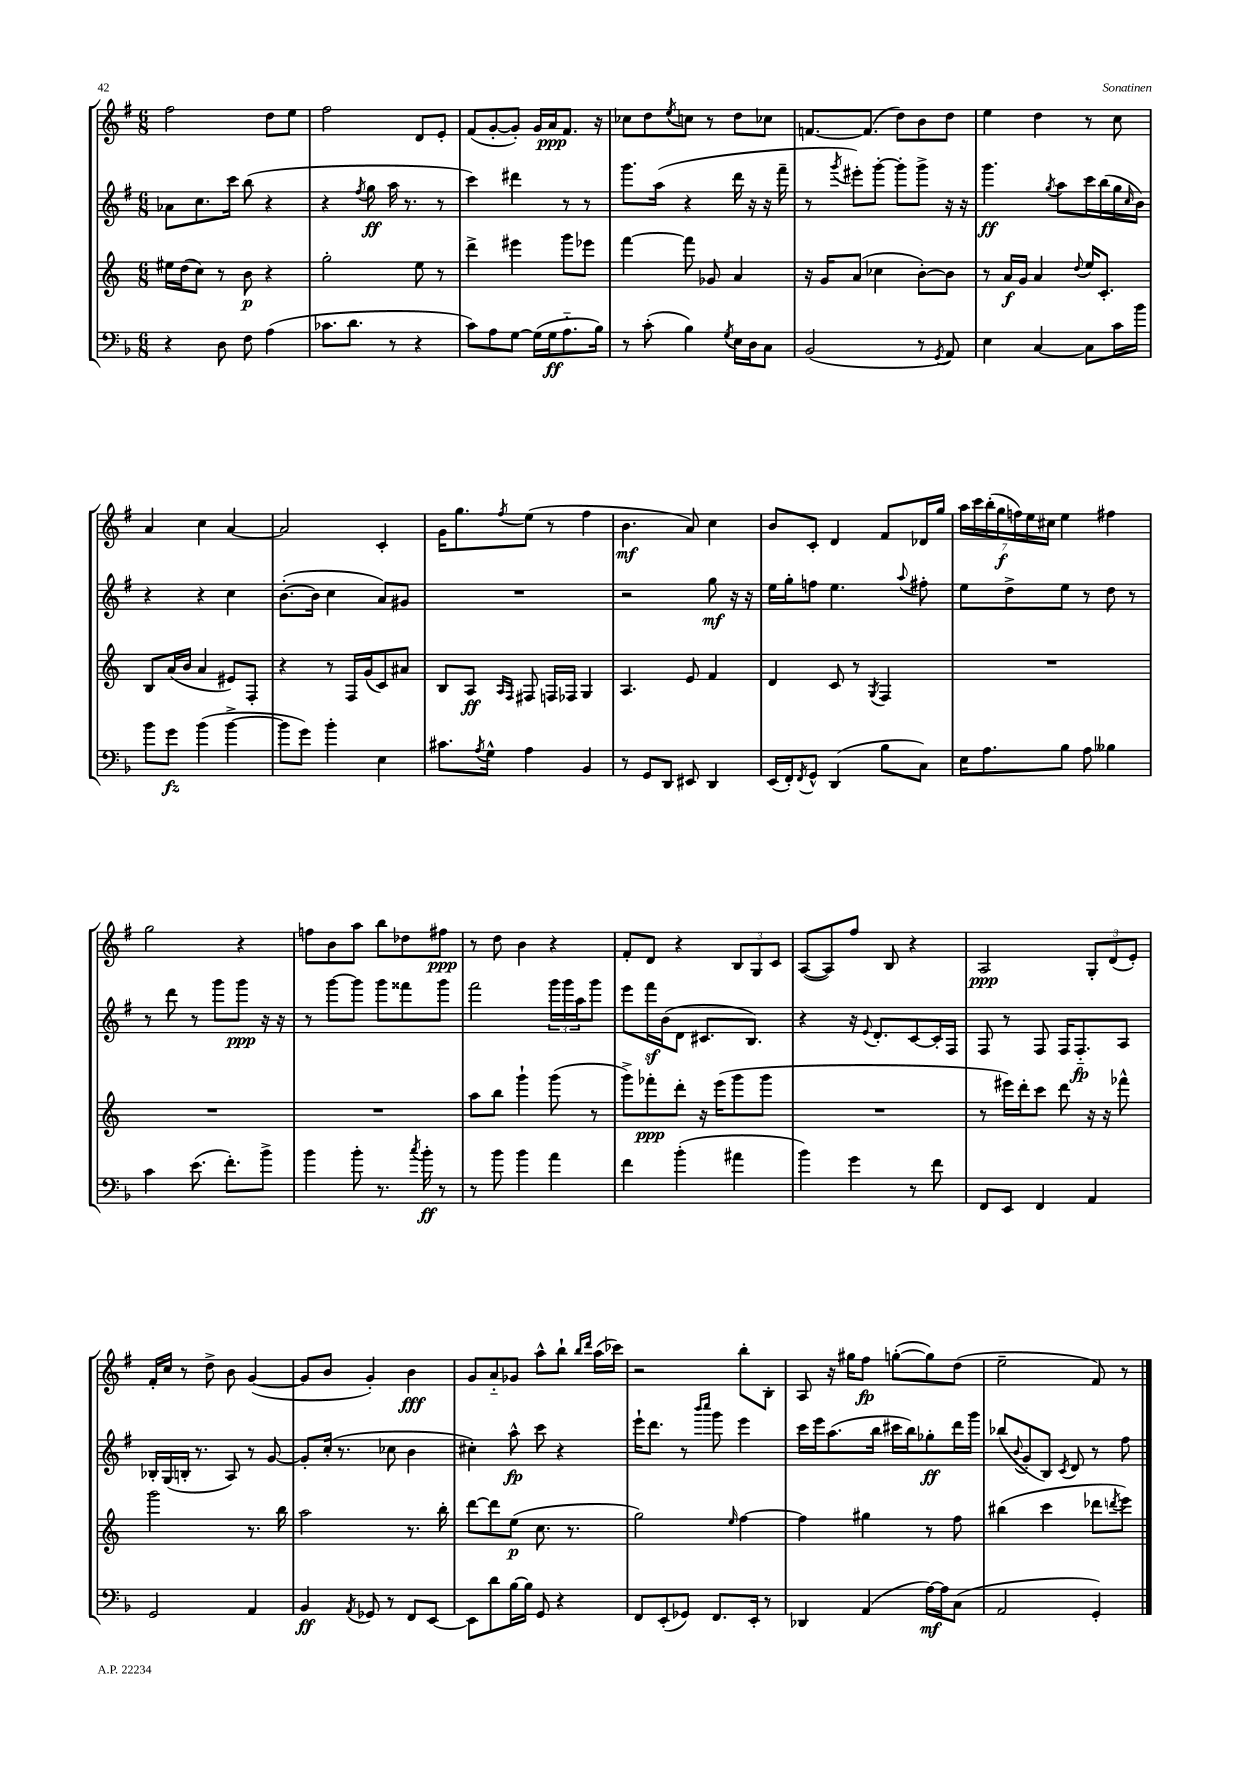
<<
\new StaffGroup <<
\new Staff = "s0" {
    \clef treble \key g \major \numericTimeSignature \time 6/8
    fis''2 d''8 e''8 |
    fis''2 d'8 e'8-. |
    fis'8( g'8~-. g'8-.) g'16 a'16\ppp fis'8. r16 |
    ces''8 d''8 \acciaccatura { e''8 } c''8 r8 d''8 ces''8 |
    f'8.~ f'8.( d''8) b'8 d''8 |
    e''4 d''4 r8 c''8 |
    a'4 c''4 a'4~ |
    a'2 c'4-. |
    g'16 g''8. \acciaccatura { fis''8 } e''8( r8 fis''4 |
    b'4.\mf a'8) c''4 |
    b'8 c'8-. d'4 fis'8 des'16 g''16 |
    \tuplet 7/4 { a''16 c'''16 b''16-.( g''16\f f''16) e''16 cis''16 } e''4 fis''4 |
    g''2 r4 |
    f''8 b'8 a''8 b''8 des''8 fis''8\ppp |
    r8 d''8 b'4 r4 |
    fis'8-. d'8 r4 \tuplet 3/2 { b8 g8 c'8 } |
    a8~( a8) fis''8 b8 r4 |
    a2\ppp \tuplet 3/2 { g8-. d'8( e'8-.) } |
    fis'16-. c''16 r8 d''8-> b'8 g'4~( |
    g'8 b'8 g'4-.) b'4\fff |
    g'8 a'8-_ ges'8 a''8-^ b''8-! \grace { b''16 d'''16 } a''16( ces'''16) |
    r2 b''8-. b8-. |
    a8 r16 gis''16 fis''8\fp g''8~-.( g''8) d''8( |
    e''2-- fis'8) r8 \bar "|." |
}
\new Staff = "s1" {
    \clef treble \key g \major \numericTimeSignature \time 6/8
    aes'8 c''8. c'''16 b''8( r4 |
    r4 \acciaccatura { fis''8 } g''8\ff a''16 r8. r8 |
    c'''4) dis'''4 r8 r8 |
    g'''8. a''16( r4 d'''16 r16 r16 fis'''16-- |
    r8 \acciaccatura { g'''8 } eis'''8-.) g'''8~-. g'''8-. g'''8-> r16 r16 |
    g'''4.\ff \acciaccatura { g''8 } a''8 c'''16 b''16( g''16 \grace { c''16 } b'16) |
    r4 r4 c''4 |
    b'8.~-.( b'16 c''4 a'8) gis'8 |
    R2. |
    r2 g''8\mf r16 r16 |
    e''16 g''16-. f''8 e''4. \appoggiatura { a''8 } fis''8-. |
    e''8 d''8-> e''8 r8 d''8 r8 |
    r8 d'''8 r8 g'''8 g'''8\ppp r16 r16 |
    r8 g'''8~ g'''8 g'''8 fisis'''8 g'''8 |
    fis'''2 \tuplet 3/2 { g'''16 g'''16 a''16 } g'''8 |
    e'''8 fis'''16\sf b'16( d'8 cis'8. b8.) |
    r4 r16 \appoggiatura { e'8 } d'8.-. c'8~ c'16-. fis16 |
    fis8 r8 fis8 fis16 fis8.-_\fp a8 |
    bes16-. g16( b16-. r8. a8) r8 g'8~ |
    g'8-. c''16-.( r8. ces''8 b'4 |
    cis''4-.) a''8-^\fp c'''8 r4 |
    e'''16-! d'''8. r8 \grace { b'''16 c''''16 } g'''8 e'''4 |
    c'''16 e'''16 a''8.( b''16 cis'''16 b''16) ges''8-.\ff d'''16 g'''16 |
    bes''8( \appoggiatura { b'8 } g'8-. b8) \acciaccatura { c'8 } d'8 r8 fis''8 \bar "|." |
}
\new Staff = "s2" {
    \clef treble \key c \major \numericTimeSignature \time 6/8
    eis''16 d''16( c''8) r8 b'8\p r4 |
    g''2-. e''8 r8 |
    d'''4-> eis'''4 g'''8 ees'''8 |
    f'''4~ f'''8 ges'8 a'4 |
    r16 g'16 a'8( ces''4 b'8~-.) b'8 |
    r8 a'16\f g'16 a'4 \appoggiatura { d''8 } e''16 c'8.-. |
    b8 a'16( b'16 a'4 eis'8) f8-. |
    r4 r8 f16 g'16( c'8) ais'8 |
    b8 a8\ff \grace { a16 f16 } fis8 f16 fes16 g4 |
    a4. e'8 f'4 |
    d'4 c'8 r8 \acciaccatura { g8 } f4 |
    R2. |
    R2. |
    R2. |
    a''8 b''8 g'''4-! g'''8( r8 |
    g'''8->) fes'''8-.\ppp d'''8-. r16 e'''16( g'''8 g'''8 |
    R2. |
    r8 eis'''16) d'''16-. c'''8 d'''8 r16 r16 fes'''8-^ |
    g'''2 r8. b''16 |
    a''2 r8. b''16-. |
    d'''8~ d'''8 e''8\p( c''8. r8. |
    g''2) \grace { e''16 } f''4~ |
    f''4 gis''4 r8 f''8 |
    bis''4( c'''4 des'''8 \acciaccatura { d'''8 } e'''8) \bar "|." |
}
\new Staff = "s3" {
    \clef bass \key f \major \numericTimeSignature \time 6/8
    r4 d8 f8 a4( |
    ces'8. d'8. r8 r4 |
    c'8) a8 g8~ g16( g16\ff a8.-_ bes16) |
    r8 c'8-.( bes4) \acciaccatura { g8 } e16 d16 c8 |
    bes,2( r8 \acciaccatura { g,8 } a,8) |
    e4 c4~ c8 c'16 bes'16 |
    bes'8 g'8\fz bes'4( bes'4~-> |
    bes'8 g'8) bes'4-. e4 |
    cis'8. \acciaccatura { a8 } g16-^ a4 bes,4 |
    r8 g,8 d,8 eis,8 d,4 |
    e,16( f,16-.) \acciaccatura { f,8 } g,8-^ d,4( bes8 c8) |
    e16 a8. bes8 a8 beses4 |
    c'4 e'8.( f'8.-.) bes'8-> |
    bes'4 bes'8-. r8. \acciaccatura { c''8 } bes'16-.\ff r8 |
    r8 bes'8 bes'4 a'4 |
    f'4 bes'4-.( ais'4 |
    bes'4) g'4 r8 f'8 |
    f,8 e,8 f,4 a,4 |
    g,2 a,4 |
    bes,4\ff \acciaccatura { a,8 } ges,8 r8 f,8 e,8~ |
    e,8 d'8 bes16~ bes16 g,8 r4 |
    f,8 e,8-.( ges,8) f,8. e,16-. r8 |
    des,4 a,4( a16~\mf) a16 c8( |
    a,2 g,4-.) \bar "|." |
}
>>
>>
\layout { \context { \Score \remove "Bar_number_engraver" } }
